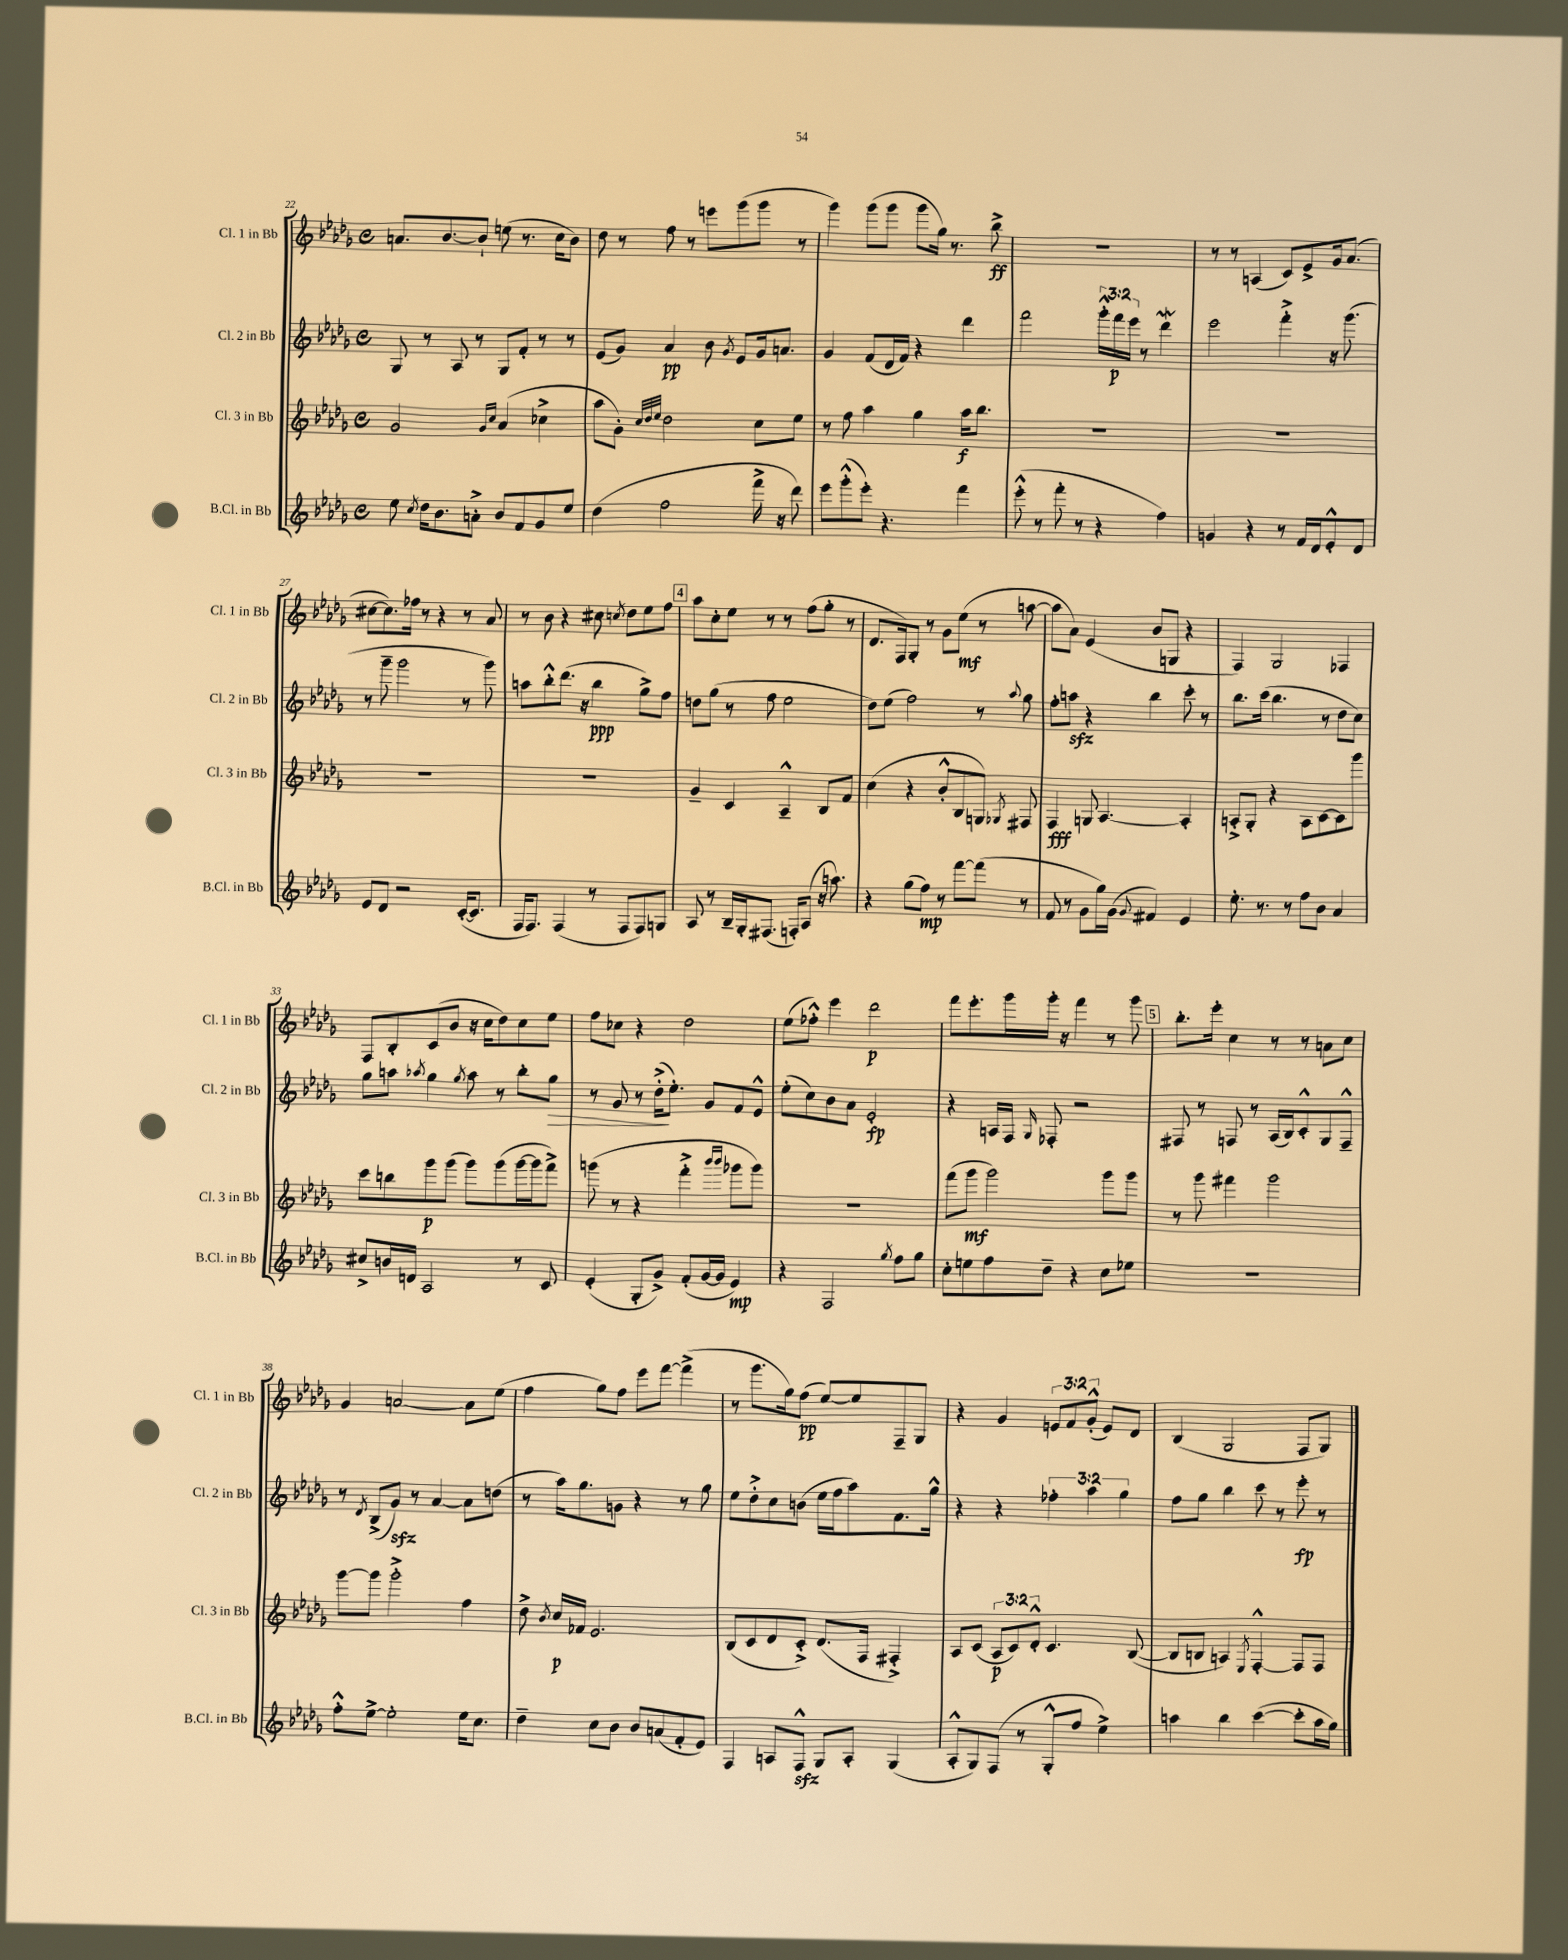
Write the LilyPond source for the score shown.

<<
\new StaffGroup <<
\new Staff = "s0" \with { instrumentName = "Cl. 1 in Bb" shortInstrumentName = "Cl. 1 in Bb" } {
    \clef treble \key des \major \defaultTimeSignature \time 4/4 \override Staff.TupletNumber.text = #tuplet-number::calc-fraction-text
    \autoBeamOff a'8.[ bes'8.~ bes'8]-! e''8( r8. c''16[ bes'8]) |
    des''8 r8 f''8 r8 e'''8[ ges'''8( ges'''8] r8 |
    ges'''4) ges'''8[( ges'''8] ges'''8[ ges''16]) r8. bes''8->\ff |
    R1 |
    r8 r8 a4( c'8[) ees'8-> ges'16 aes'8.]( |
    cis''8[~ cis''8.) fes''16] r8 r4 r8 aes'8 |
    r8 bes'8 r4 cis''8 \acciaccatura { c''8 } des''8[ ees''8 f''8] |
    \mark \markup { \box "4" } aes''8[ c''8-. ees''8] r8 r8 f''8[( ges''8]-. r8 |
    des'8.[ f16) ges8]-. r8 ges'8[ ees''8]\mf( r8 a''8~ |
    a''8[ aes'8]) ees'4( bes'8[ g8] r4 |
    f4) ges2 fes4 |
    f8[ bes8-. c'8( bes'8] r16 c''16[ des''8) c''8 ees''8] |
    f''8[ ces''8] r4 des''2 |
    ees''8[( fes''8]-.-^) ees'''4 des'''2\p |
    f'''8[ ees'''8.-. ges'''16 ges'''16]-. r16 f'''4 r8 ges'''8 |
    \mark \markup { \box "5" } bes''8.[-. ees'''16]-. c''4 r8 r8 a'8[ c''8] |
    ges'4 a'2~ a'8[ ees''8]( |
    f''4 ges''8[) f''8] ees'''8[ f'''8]~ f'''4->( |
    r8 ges'''8.[ ges''16) f''8]\pp( ees''8[~) ees''8 f8-- ges8] |
    r4 ges'4 \tuplet 3/2 { e'8[ f'8 ges'8]-.-^( } e'8[) des'8] |
    bes4( ges2 f8[ ges8]) \bar "|." |
}
\new Staff = "s1" \with { instrumentName = "Cl. 2 in Bb" shortInstrumentName = "Cl. 2 in Bb" } {
    \clef treble \key des \major \defaultTimeSignature \time 4/4 \override Staff.TupletNumber.text = #tuplet-number::calc-fraction-text
    \autoBeamOff ges8 r8 aes8 r8 ges8[ f'8]-. r8 r8 |
    ees'8[( ges'8]) aes'4\pp bes'8 \acciaccatura { ges'8 } ees'8[ ges'16 a'8.] |
    ges'4 f'8[( des'16 f'16]) r4 des'''4 |
    f'''2 \tuplet 3/2 { ges'''16[-.-^ f'''16\p ees'''16] } r8 des'''4\mordent |
    ees'''2 f'''4-.-> r16 ges'''8.( |
    r8 ges'''8-- ges'''2 r8 ges'''8) |
    a''8[ bes''8-.-^ des'''8.]( r16 bes''4\ppp ges''8[->) f''8] |
    \mark \markup { \box "4" } d''8[ ges''8]( r8 f''8 ees''2 |
    des''8[) ees''8]( f''2) r8 \appoggiatura { aes''8 } ges''8 |
    f''8[-. a''8]\sfz r4 bes''4 c'''8-. r8 |
    bes''8.[ c'''16]( bes''4. r8 des''8[ c''8]) |
    ges''8[ a''8] \acciaccatura { aes''8 } ges''4 \acciaccatura { ges''8 } aes''8 r8 bes''8[-. ges''8]\> |
    r8 ges'8 r8 des''16[-.->\!( ees''8.]-.) ges'8[ f'8 ees'8]-^ |
    ees''8[-.( c''8) bes'8 aes'8] ees'2-.\fp |
    r4 a16[ f16] \grace { ges16 } fes8-. r2 |
    \mark \markup { \box "5" } fis8 r8 f8 r8 aes16[( bes16) c'8-.-^ ges8 f8]---^ |
    r8 \acciaccatura { des'8 } bes8[->( ges'8]\sfz) r8 aes'4~ aes'8[ d''8]( |
    r8 aes''16[) ges''8. g'8] r4 r8 ges''8 |
    ees''8[ des''8-.-> c''8 b'8]( ees''16[ f''16 aes''8) f'8. ges''16]-^ |
    r4 r4 \tuplet 3/2 { fes''4-. aes''4 ges''4 } |
    f''8[ ges''8] bes''4 c'''8 r8 ees'''8-.\fp r8 \bar "|." |
}
\new Staff = "s2" \with { instrumentName = "Cl. 3 in Bb" shortInstrumentName = "Cl. 3 in Bb" } {
    \clef treble \key des \major \defaultTimeSignature \time 4/4 \override Staff.TupletNumber.text = #tuplet-number::calc-fraction-text
    \autoBeamOff ges'2 \grace { ges'16[ c''16] } aes'4( ces''4-> |
    aes''8[ ges'8]-.) \grace { c''32[ des''32 ees''32] } des''2 c''8[ ees''8] |
    r8 f''8 aes''4 ges''4 aes''16[\f bes''8.] |
    R1 |
    R1 |
    R1 |
    R1 |
    \mark \markup { \box "4" } ges'4-- c'4 aes4---^ bes8[ f'8] |
    c''4( r4 bes'8[-.-^ bes8 g8]) \acciaccatura { ges8 } fis8 |
    f4\fff g8 aes4.~ aes4-. |
    a8[-.-> ges8]-. r4 a8[ c'8~ c'8 ges'''8] |
    c'''8[ b''8 ges'''8\p ges'''8]( ges'''8[) ges'''8( ges'''16~ ges'''16 f'''8]->) |
    g'''8( r8 r4 f'''4-.-> \grace { bes'''16[ bes'''16] } ges'''8[ ges'''8]) |
    R1 |
    f'''8[( ges'''8]\mf ges'''2) ges'''8[ ges'''8] |
    \mark \markup { \box "5" } r8 ges'''8 fis'''4 ges'''2 |
    ges'''8[~ ges'''8] ges'''2-.-> f''4 |
    des''8-> \acciaccatura { bes'8 } c''16[\p fes'16] ees'2. |
    bes8[( c'8 des'8 c'8]-.->) des'8.[( f16] fis4-.->) |
    aes8[ c'8]( \tuplet 3/2 { aes8[\p c'8) des'8]-.-^ } c'4. bes8~( |
    bes8[ b8] a4) \acciaccatura { ees8 } f4~-.-^ f8[ f8] \bar "|." |
}
\new Staff = "s3" \with { instrumentName = "B.Cl. in Bb" shortInstrumentName = "B.Cl. in Bb" } {
    \clef treble \key des \major \defaultTimeSignature \time 4/4
    \autoBeamOff ees''8 \acciaccatura { c''8 } des''16[ bes'8. a'8]-.-> bes'8[ f'8 ges'8 ees''8] |
    des''4( f''2 f'''16-> r16 des'''8) |
    ees'''8[ ges'''8-.-^( ees'''8]-.) r4. f'''4 |
    ees'''8-.-^( r8 f'''8-. r8 r4 f''4) |
    g'4 r4 r8 f'16[ des'16 ees'8-.-^ des'8] |
    ees'8[ des'8] r2 c'16[~-.( c'8.] |
    f16[ f8.]) f4( r8 f8[ f8) g8] |
    \mark \markup { \box "4" } aes8 r8 bes16[-- ges16-. fis8.]( f16[-.) aes8]( r16 a''8.) |
    r4 ges''8[( f''8]\mp) r8 f'''8[~ f'''8]( r8 |
    f'8 r8 ges'8[ ges''16) ges'16]( \appoggiatura { ges'8 } fis'4) ees'4 |
    ees''8.-. r8. r8 f''8[ bes'8] aes'4 |
    cis''8[-> b'16 d'16] aes2 r8 c'8 |
    ees'4-.( ges8[-. ges'8]->) f'8[-.( ges'16~ ges'16] ees'4\mp) |
    r4 f2 \acciaccatura { ges''8 } f''8[ ges''8] |
    c''8[-. e''8 f''8 des''8]-- r4 c''8[ ees''8] |
    \mark \markup { \box "5" } R1 |
    f''8[-.-^ ees''8]~-> ees''2-. ees''16[ c''8.] |
    des''4-- c''8[ bes'8] bes'8[ a'8( f'8-. ees'8]) |
    f4 a8[ f8]-^\sfz ges8[ a8]-. ges4( |
    aes8[-.-^ ges8) f8]( r8 ges8[-.-^ f''8] ees''4->) |
    a''4 bes''4 c'''4~( c'''8[-. a''16 ges''16]) \bar "|." |
}
>>
>>
\layout { \context { \Score currentBarNumber = #22 } }
